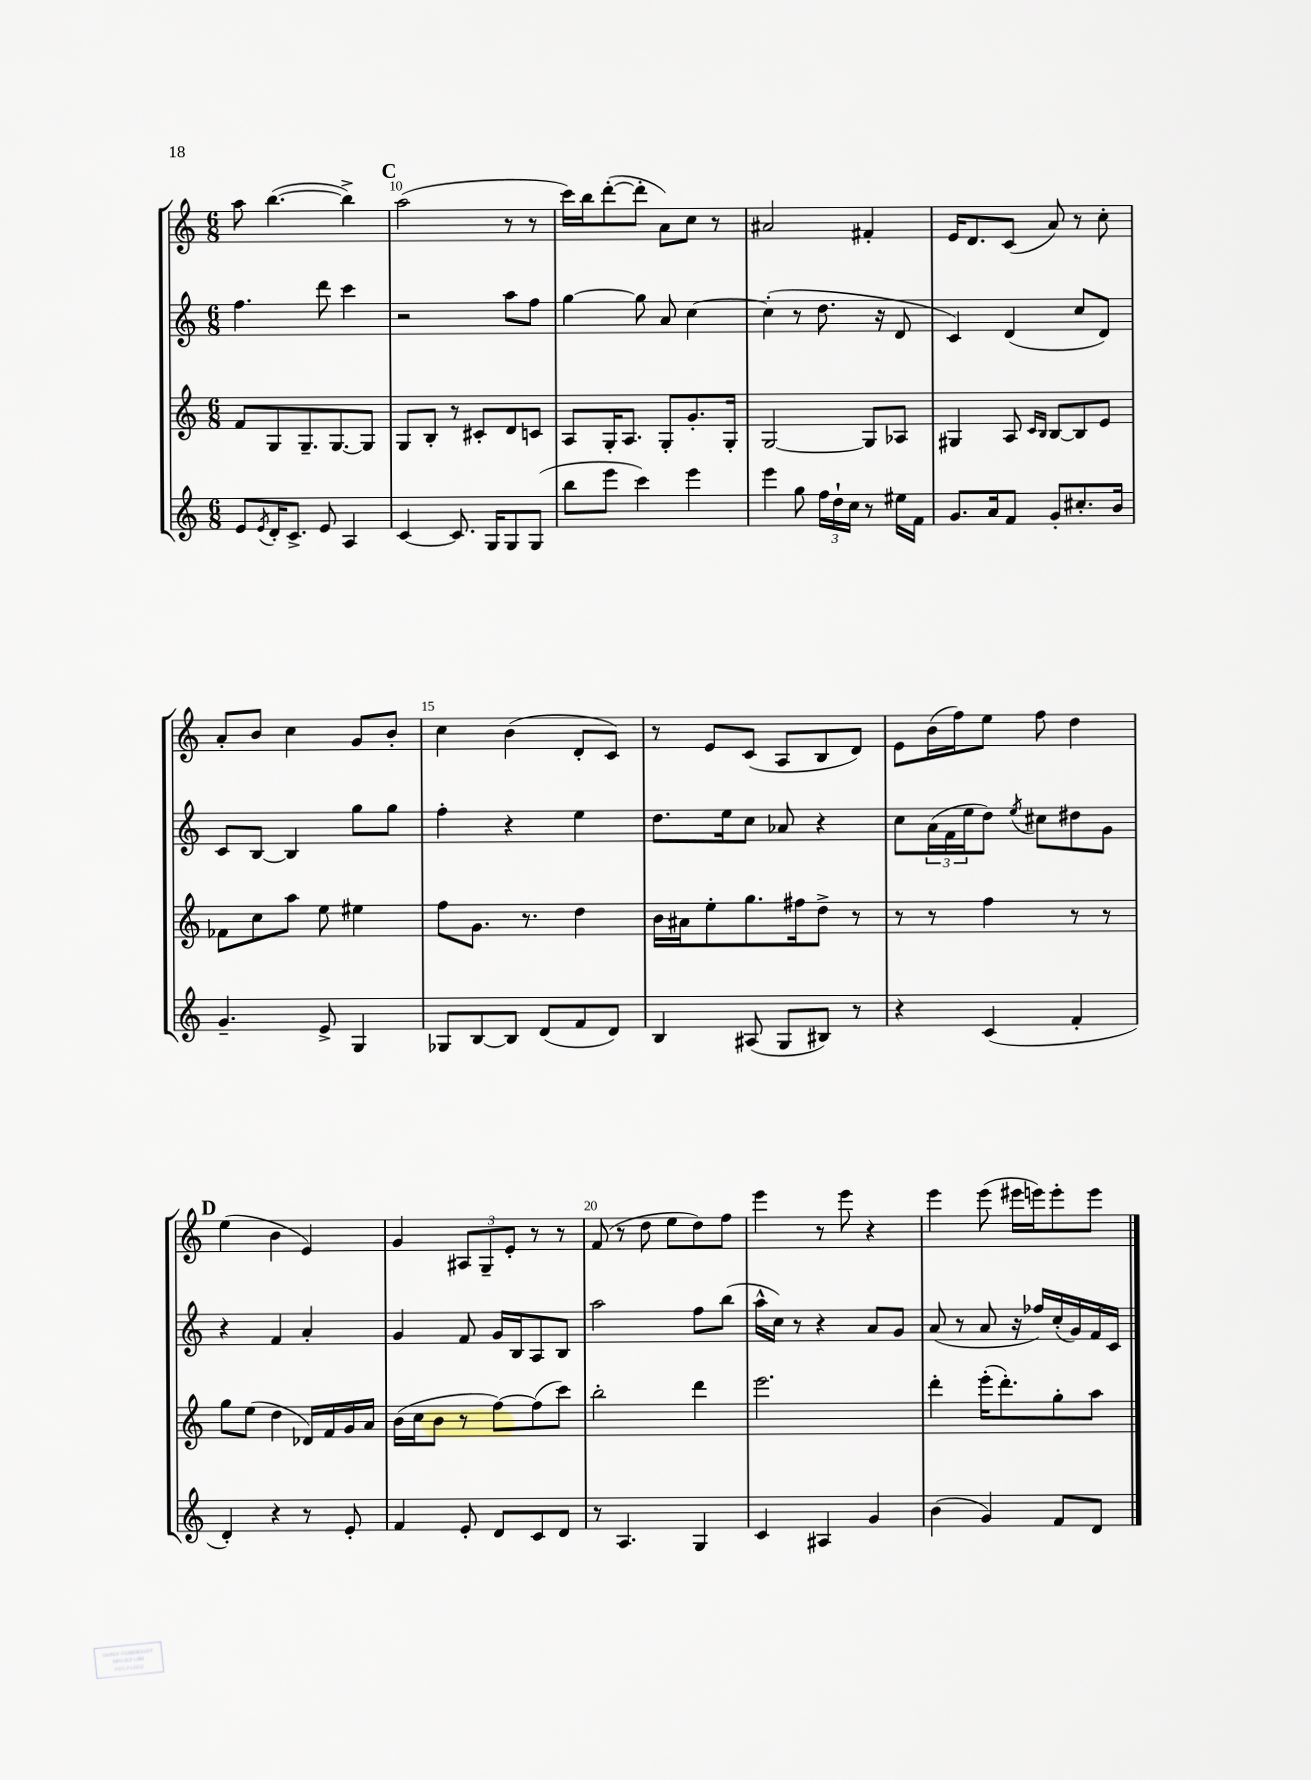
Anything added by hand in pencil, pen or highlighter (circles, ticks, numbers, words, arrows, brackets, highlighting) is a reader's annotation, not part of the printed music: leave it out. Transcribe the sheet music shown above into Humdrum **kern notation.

**kern	**kern	**kern	**kern
*part4	*part3	*part2	*part1
*staff4	*staff3	*staff2	*staff1
*clefG2	*clefG2	*clefG2	*clefG2
*k[]	*k[]	*k[]	*k[]
*M6/8	*M6/8	*M6/8	*M6/8
=9	=9	=9	=9
8e/L	8f/L	4.ff\	8aa\
8qe/	.	.	.
16d'/K	8G/	.	([4.bb\
8.c^/J	.	.	.
.	8.G~/	.	.
8e/	.	8ddd\	.
.	[8.G/	.	.
4A/	.	4ccc\	4bb^\])
.	8G/J]	.	.
!!LO:REH:place=s1:t=C
=10	=10	=10	=10
[4c/	8G/L	2r	(2aa\
.	8B'/J	.	.
8.c/]	8r	.	.
.	8c#X'/L	.	.
16G/KL	.	.	.
8G/	8d/	8aa\L	8r
(8G/J	8cn/J	8ff\J	8r
=11	=11	=11	=11
8bb\L	8A/L	[4gg\	16ccc\LL)
.	.	.	16bb\J
8eee\J	16G'/K	.	([8ddd'\
.	8.A/J	.	.
4ccc\)	.	8gg\]	8ddd'\J]
.	8G'/L	8a/	8a\L)
4eee\	8.g'/	[4cc\	8cc\J
.	.	.	8r
.	16G'/Jk	.	.
=12	=12	=12	=12
4eee\	[2G/	(4cc'\]	2a#X/
8gg\	.	8r	.
24ff\LL	.	8.dd\	.
24dd`\	.	.	.
24cc\JJ	.	.	.
8r	8G/L]	.	4f#X'/
.	.	16r	.
16ee#X\LL	8A-X/J	8d/	.
16f\JJ	.	.	.
=13	=13	=13	=13
8.g/L	4G#X/	4c/)	16e/KL
.	.	.	8.d/
16a/k	.	.	.
8f/J	8A/	(4d/	(8c/J
.	16qqc/LL	.	.
.	16qqB/JJ	.	.
8g'/L	[8B/L	.	8a/)
8.cc#X'/	8B/]	8cc/L	8r
.	8e/J	8d/J)	8cc'\
16b/Jk	.	.	.
!!LO:LB:g=z
=14	=14	=14	=14
4.g~/	8f-X\L	8c/L	8a'/L
.	8cc\	[8B/J	8b/J
.	8aa\J	4B/]	4cc\
8e^/	8ee\	.	.
4G/	4ee#X\	8gg\L	8g/L
.	.	8gg\J	8b'/J
=15	=15	=15	=15
8G-X/L	8ff\L	4ff'\	4cc\
[8B/	8.g\J	.	.
8B/J]	.	4r	(4b\
.	8.r	.	.
(8d/L	.	.	.
8f/	4dd\	4ee\	8d'/L
8d/J)	.	.	8c/J)
=16	=16	=16	=16
4B/	16b\LL	8.dd\L	8r
.	16a#X\J	.	.
.	8ee'\	.	8e/L
.	.	16ee\k	.
(8A#X/	8.gg\	8cc\J	(8c/J
8G/L	.	8a-X/	8A/L
.	16ff#X\k	.	.
8B#X/J)	8dd^\J	4r	8B/
8r	8r	.	8d/J)
=17	=17	=17	=17
4r	8r	8cc\L	8e\L
.	8r	(24a\L	(16b\L
.	.	24f\	.
.	.	.	16ff\J)
.	.	24ee\J	.
(4c/	4ff\	8dd\J)	8ee\J
.	.	8qee/	.
.	.	8cc#X\L	8ff\
4f'/	8r	8dd#X\	4dd\
.	8r	8g\J	.
!!LO:LB:g=z
!!LO:REH:place=s1:t=D
=18	=18	=18	=18
4d'/)	8gg\L	4r	(4ee\
.	(8ee\J	.	.
4r	4dd\	4f/	4b\
8r	16d-X/LL)	4a'/	4e/)
.	16f/	.	.
8e'/	16g/	.	.
.	16a/JJ	.	.
=19	=19	=19	=19
4f/	(16b\LL	4g/	4g/
.	16cc\J	.	.
.	8b\J	.	.
8e'/	8r	8f/	12A#X/L
.	.	.	12G~/
8d/L	[8ff\L)	16g/LL	.
.	.	.	12e'/J
.	.	16B/J	.
8c/	(8ff\]	8A/	8r
8d/J	8ccc\J)	8B/J	8r
=20	=20	=20	=20
8r	2bb'\	2aa\	(8f/
4.A/	.	.	8r
.	.	.	8dd\
.	.	.	8ee\L
4G/	4ddd\	8ff\L	8dd\)
.	.	(8bb\J	8ff\J
=21	=21	=21	=21
4c/	2.eee\	16aa^^\LL	4eee\
.	.	16cc\JJ)	.
.	.	8r	.
4A#X/	.	4r	8r
.	.	.	8eee\
4g/	.	8a/L	4r
.	.	8g/J	.
=22	=22	=22	=22
(4b\	4ddd'\	(8a/	4eee\
.	.	8r	.
4g/)	(16eee'\KL	8a/	(8eee\
.	8.ddd'\)	.	.
.	.	16r	16eee#X\LL
.	.	16ff-X/LL)	16eeen\J)
8f/L	8gg'\	(16cc'/	8eee'\
.	.	16g/)	.
8d/J	8aa\J	16f/	8eee\J
.	.	16c/JJ	.
==	==	==	==
*-	*-	*-	*-
